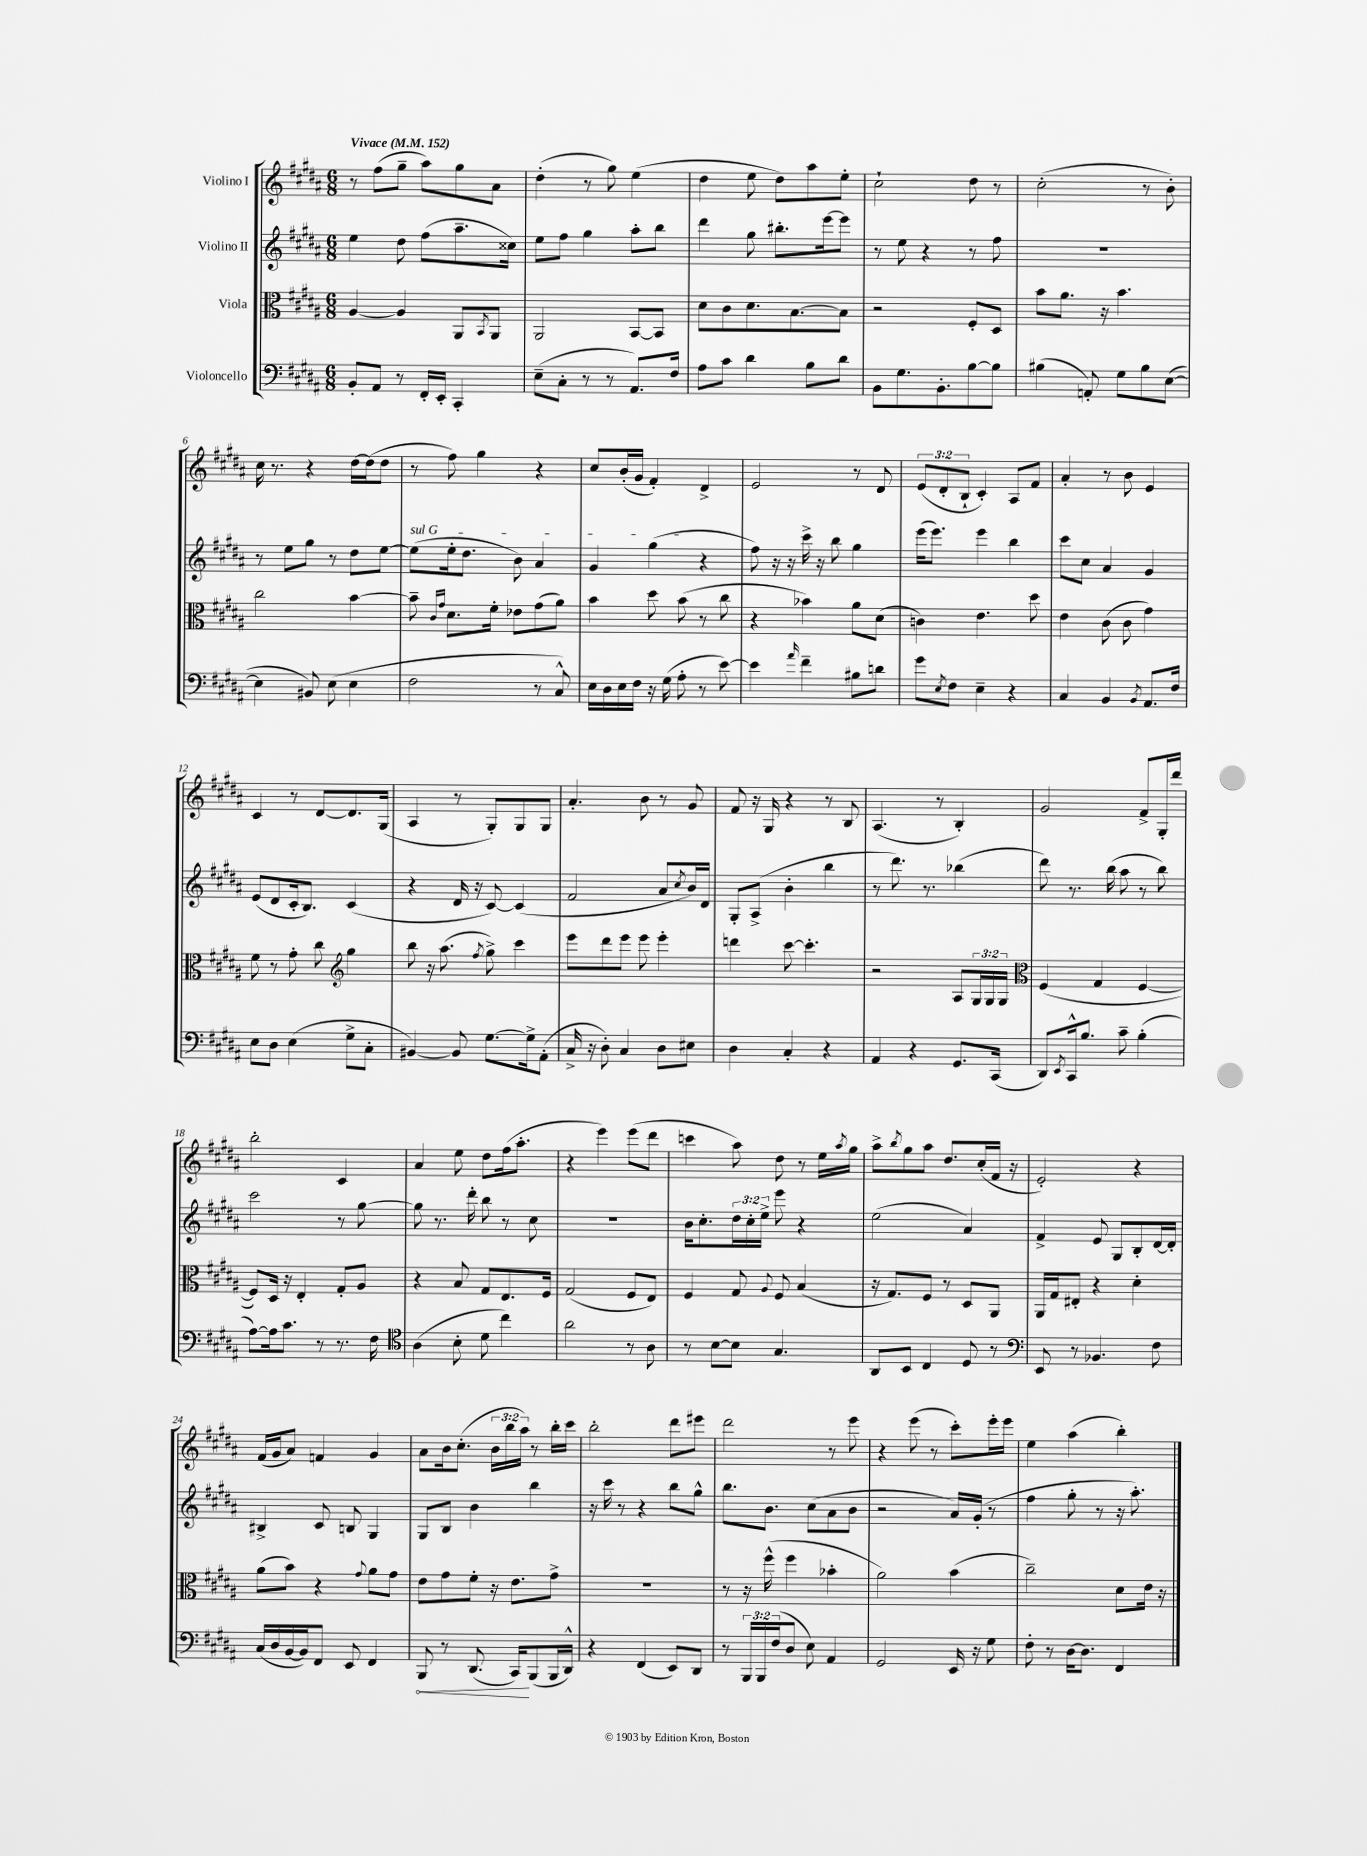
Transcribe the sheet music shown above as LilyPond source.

<<
\new StaffGroup <<
\new Staff = "s0" \with { instrumentName = "Violino I" } {
    \clef treble \key b \major \numericTimeSignature \time 6/8 \override Staff.TupletNumber.text = #tuplet-number::calc-fraction-text \tempo "Vivace" 4 = 152
    r8 fis''8( gis''8-- ais''8) gis''8 ais'8 |
    dis''4-.( r8 gis''8) e''4( |
    dis''4 e''8 dis''8) ais''8 e''8-. |
    cis''2-! dis''8 r8 |
    cis''2-.( r8 b'8-.) |
    cis''16 r8. r4 dis''16~ dis''16( dis''8 |
    r8 fis''8) gis''4 r4 |
    cis''8 b'16-.( gis'16 fis'4-.) dis'4-> |
    e'2 r8 dis'8 |
    \tuplet 3/2 { e'8( dis'8-. b8-! } cis'4-.) ais8 fis'8 |
    ais'4-. r8 b'8 e'4 |
    cis'4 r8 dis'8~ dis'8. gis16( |
    ais4 r8 gis8-.) gis8 gis8 |
    ais'4.-. b'8 r8 gis'8 |
    fis'8 r16 gis16 r4 r8 b8 |
    ais4.( r8 b4-.) |
    gis'2 fis'8-> gis16-. dis'''16 |
    b''2-. cis'4 |
    ais'4 e''8 dis''8 fis''16( ais''8.-. |
    r4 e'''4) e'''8( dis'''8 |
    c'''4 ais''8) dis''8 r8 e''16 \acciaccatura { ais''8 } gis''16 |
    ais''8-> \acciaccatura { b''8 } gis''8 ais''8 dis''8. cis''16-.( fis'16 r16 |
    e'2-.) r4 |
    fis'16( gis'16 ais'8) f'4 gis'4 |
    ais'8 b'16 cis''8.-.( \tuplet 3/2 { b'16 b''16 ais''16) } r8 b''16-. cis'''16 |
    b''2-. dis'''8 eis'''8 |
    dis'''2 r8 e'''8 |
    r4 e'''8( r8 cis'''8-.) e'''16-. e'''16 |
    e''4 ais''4( b''4-.) \bar "|." |
}
\new Staff = "s1" \with { instrumentName = "Violino II" } {
    \clef treble \key b \major \numericTimeSignature \time 6/8 \override Staff.TupletNumber.text = #tuplet-number::calc-fraction-text
    e''4 dis''8 fis''8( ais''8.-- cisis''16) |
    e''8 fis''8 gis''4 ais''8-. b''8 |
    dis'''4 gis''8 bis''8.-. e'''16~ e'''8 |
    r8 e''8 r4 r8 fis''8 |
    R2. |
    r8 e''8 gis''8 r8 dis''8 e''8~ |
    \once \override TextSpanner.bound-details.left.text = \markup { \italic "sul G" } e''8\startTextSpan( e''16-. dis''8. b'8) ais'4 |
    gis'4 gis''4\stopTextSpan( r4 |
    fis''8) r16 r16 cis'''16-> r16 b''8 gis''4 |
    e'''16( e'''8.) e'''4 b''4 |
    cis'''8 cis''8 ais'4 gis'4 |
    e'8( dis'8 cis'16-. b8.) cis'4( |
    r4 dis'16 r16 cis'8~) cis'4( |
    fis'2 ais'8 \acciaccatura { cis''8 } b'16) dis'16 |
    gis8-. ais8->( b'4-. b''4 |
    r8 dis'''8.) r8. bes''4( |
    dis'''8) r8. b''16( ais''8 r8 b''8) |
    cis'''2 r8 gis''8~ |
    gis''8 r8. dis'''16-. b''8 r8 cis''8 |
    R2. |
    b'16 cis''8.-. \tuplet 3/2 { dis''16 cis''16-. e''16-> } e'''8 r4 |
    e''2( ais'4) |
    fis'4-> e'8 gis8 b8-. dis'16~ dis'16-. |
    bis4-> cis'8 b8 gis4 |
    gis8 b8 b'4 b''4 |
    r16 cis'''16 r8 r4 b''8 gis''8-^ |
    b''8. b'8. cis''8( ais'8 b'8 |
    r2 ais'16) gis'16-.( r8 |
    fis''4 gis''8-. r8 r16 ais''8.-.) \bar "|." |
}
\new Staff = "s2" \with { instrumentName = "Viola" } {
    \clef alto \key b \major \numericTimeSignature \time 6/8 \override Staff.TupletNumber.text = #tuplet-number::calc-fraction-text
    ais4~ ais4 ais,8 \acciaccatura { b,8 } ais,8 |
    ais,2 b,8~ b,8 |
    dis'8 cis'8 dis'8. b8.~ b8 |
    r2 fis8-. dis8 |
    b'8 ais'8. r16 b'4. |
    cis''2 b'4~ |
    b'8-- \grace { cis'16 gis'16 } dis'8. fis'16-. ees'8 gis'8( ais'8) |
    b'4 dis''8 b'8( r8 cis''8 |
    r4 bes'4) ais'8 dis'8( |
    c'4) e'4. dis''8 |
    e'4 cis'8( cis'8 gis'4) |
    fis'8 r8 gis'8-. cis''8 \clef treble gis''4 |
    b''8 r16 ais''8.( \acciaccatura { fis''8 } gis''8->) cis'''4 |
    e'''8 dis'''8 e'''8 e'''8 e'''4-. |
    d'''4 cis'''8~ cis'''4.-. |
    r2 ais8 \tuplet 3/2 { gis16 gis16 gis16 } |
    \clef alto fis4( gis4 fis4~ |
    fis8) dis16 r16 e4-. gis8-. ais8 |
    r4 b8 gis8 e8. fis16 |
    gis2( fis8 e8) |
    fis4 gis8 \appoggiatura { ais8 } fis8 b4( |
    r16 gis8.) fis8 r8 dis8 ais,8 |
    ais,16 gis16 eis8-. r4 dis'4-. |
    ais'8( b'8) r4 \appoggiatura { gis'8 } ais'8 gis'8 |
    e'8 gis'8 fis'8-. r16 e'8. gis'8-> |
    R2. |
    r8 r16 fis''16-^( fis''4 bes'4-. |
    ais'2) b'4( |
    cis''2--) dis'8 e'16 r16 \bar "|." |
}
\new Staff = "s3" \with { instrumentName = "Violoncello" } {
    \clef bass \key b \major \numericTimeSignature \time 6/8 \override Staff.TupletNumber.text = #tuplet-number::calc-fraction-text
    b,8-. ais,8 r8 fis,16-. e,16-. cis,4-. |
    e8--( cis8-. r8 r8 ais,8.) fis16 |
    ais8 cis'8 dis'4 b8 dis'8 |
    b,8 gis8. b,8.-. b8~ b8 |
    bis4( a,8-.) gis8 bis8 e8~( |
    e4 bis,8) e8( e4 |
    fis2 r8 cis8-^) |
    e16 dis16 e16 fis16 r16 gis16( ais8-. r8 e'8~) |
    e'4 \grace { ais'16 } fis'4-- bis8 d'8 |
    gis'8 \acciaccatura { e8 } fis8 e4-- r4 |
    cis4 b,4 \acciaccatura { b,8 } ais,8. fis16 |
    e8 dis8 e4( gis8-> cis8-. |
    bis,4~) bis,8 gis8.~ gis16-> ais,8-.( |
    cis16-> r16 dis8-.) cis4 dis8 eis8 |
    dis4 cis4-. r4 |
    ais,4 r4 gis,8. cis,16( |
    dis,8) \acciaccatura { e,8 } cis,16-^ b8. cis'8-- b4-.( |
    ais8~) ais16 cis'8. r8 r8. fis16 |
    \clef tenor ais4( b8-. dis'8 cis''4) |
    ais'2 r8 ais8 |
    r8 b8~ b8 gis4. |
    ais,8 b,8 cis4 dis8 r8 |
    \clef bass e,8 r8 bes,4. fis8 |
    cis16( dis16 b,16~ b,16) fis,8 e,8 fis,4 |
    \once \override Hairpin.circled-tip = ##t b,,8\< r8 dis,8.( cis,16\!) b,,8( b,,16 dis,16-^) |
    r4 fis,4( e,8) dis,8 |
    r8 \tuplet 3/2 { b,,16 b,,16 fis16( } dis8 e8) ais,4 |
    gis,2 e,16 r16 gis8 |
    fis8-. r8 dis16~ dis8. fis,4 \bar "|." |
}
>>
>>
